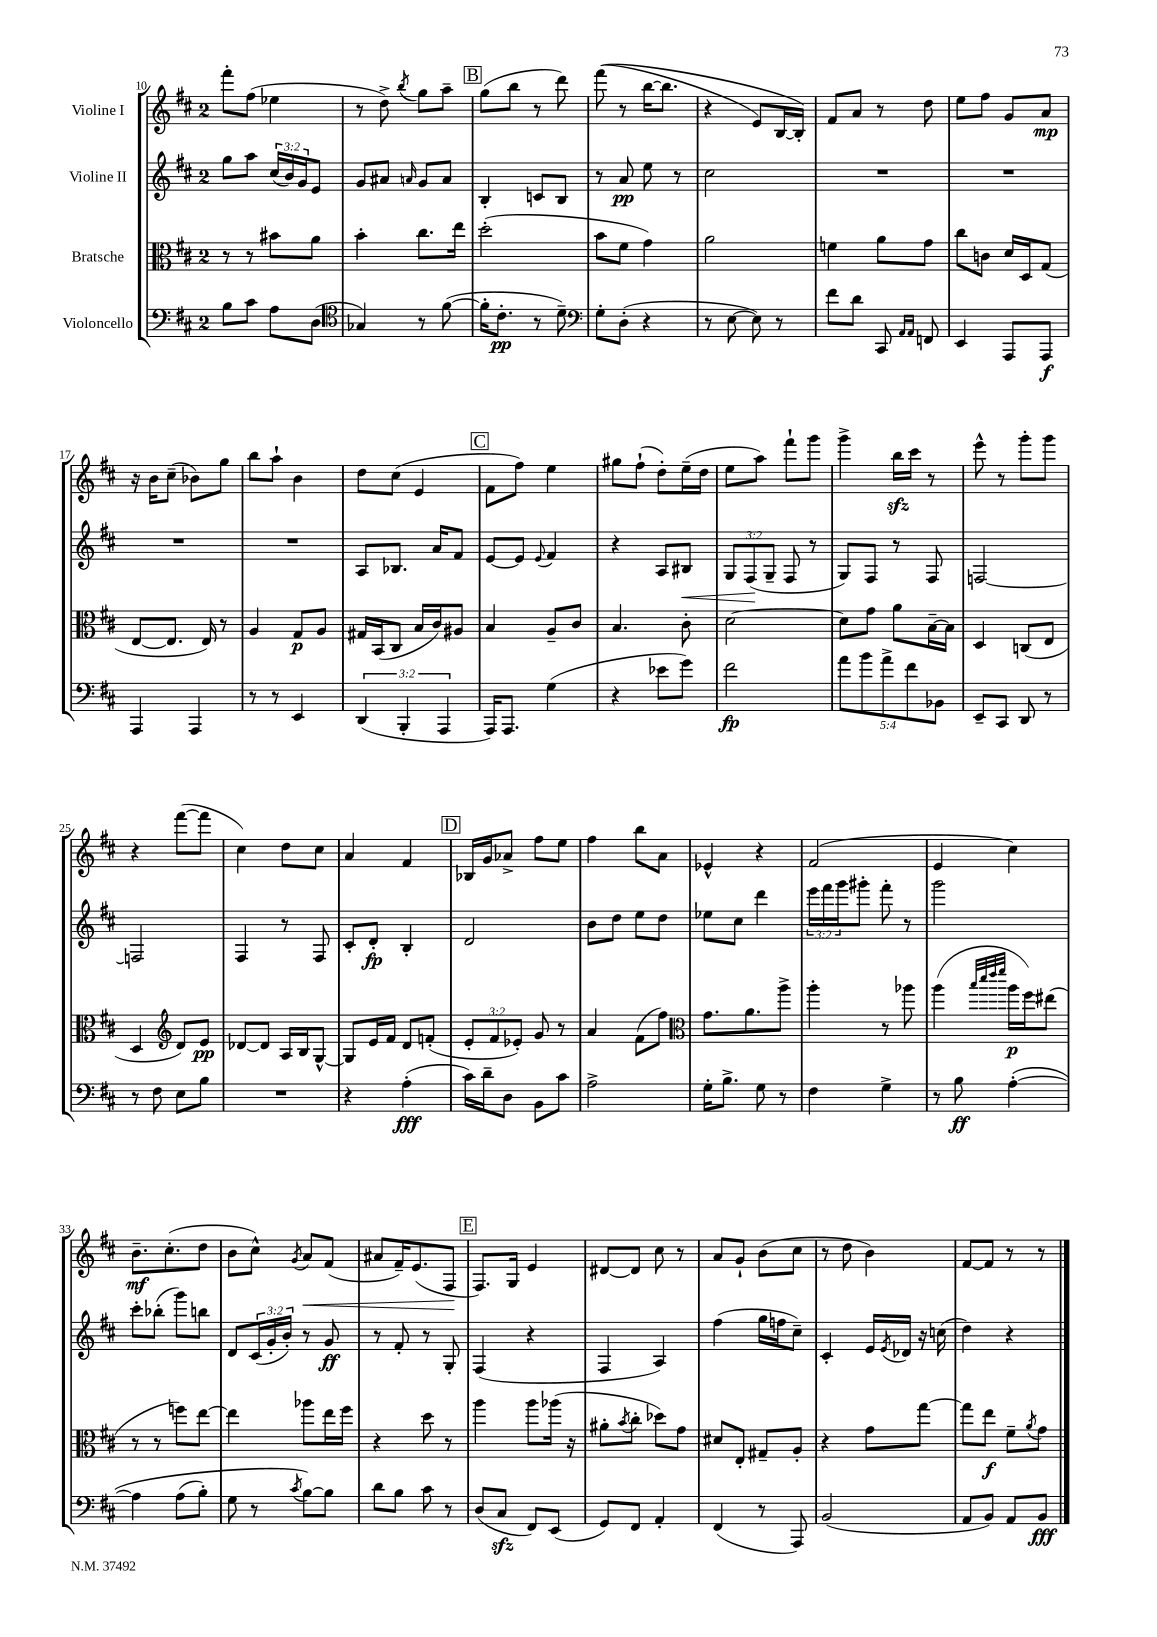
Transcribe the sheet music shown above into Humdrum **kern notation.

**kern	**kern	**kern	**kern
*staff4	*staff3	*staff2	*staff1
*clefF4	*clefC3	*clefG2	*clefG2
*k[f#c#]	*k[f#c#]	*k[f#c#]	*k[f#c#]
*M2/4	*M2/4	*M2/4	*M2/4
8B	8r	8gg	8fff#'
8c#	8r	8aa	(8ff#
8A	8b#	(24cc#	4ee-
.	.	24b)	.
.	.	24g	.
(8D	8a	8e	.
=	=	=	=
*clefC4	*	*	*
4G-)	4b'	8g	8r
.	.	8a#	8dd^)
.	.	16qqa	8qbb
8r	8.cc#	8g	8gg
([8f#	.	8a	8aa~
.	16ee	.	.
=	=	=	=
16f#']	(2dd'	4B'	(8gg
8.c#'	.	.	.
.	.	.	8bb
8r	.	8c	8r
8d~)	.	8B	8ddd)
=	=	=	=
*clefF4	*	*	*
8G'	8b	8r	&((8fff#
(8D'	8f#	8a	8r
4r	4g)	8ee	[16bb
.	.	.	8.bb]
.	.	8r	.
=	=	=	=
8r	2a	2cc#	4r
[8E	.	.	.
8E])	.	.	8e)
8r	.	.	[16B
.	.	.	16B']&)
=	=	=	=
8f#	4f	2r	8f#
8d	.	.	8a
8CC#	8a	.	8r
16qqAA	.	.	.
16qqAA	.	.	.
8FF	8g	.	8dd
=	=	=	=
4EE	8cc#	2r	8ee
.	8c	.	8ff#
8AAA	16d	.	8g
.	16D	.	.
8AAA	(8G	.	8a
=	=	=	=
4AAA	[8E	2r	16r
.	.	.	16b
.	8.E]	.	(8cc#~
4AAA	.	.	8b-)
.	16E)	.	.
.	8r	.	8gg
=	=	=	=
8r	4A	2r	8bb
8r	.	.	8aa`
4EE	8G	.	4b
.	8A	.	.
=	=	=	=
(6DD	16G#	8A	8dd
.	(16BB	.	.
.	8C#	8.B-	(8cc#
6BBB'	.	.	.
.	16B	.	4e
.	16c#)	16a	.
6AAA	.	.	.
.	8A#	8f#	.
=	=	=	=
16AAA)	4B	[8e	8f#
8.AAA	.	.	.
.	.	8e]	8ff#)
.	.	8qqe	.
(4G	8A~	4f#	4ee
.	8c#	.	.
=	=	=	=
4r	4.B	4r	8gg#
.	.	.	(8ff#`
8e-	.	8A	8dd')
8g)	8c#'	8B#	(16ee~
.	.	.	16dd
=	=	=	=
2f#	[2d	12G	8ee
.	.	(12F#	.
.	.	.	8aa)
.	.	12G~	.
.	.	8F#	8fff#`
.	.	8r	8ggg
=	=	=	=
10a	8d]	8G)	4ggg^
10b	.	.	.
.	8g	8F#	.
10a^	.	.	.
.	8a	8r	16bb
10f#	.	.	.
.	.	.	16ccc#
.	[16B~	8F#	8r
10BB-	.	.	.
.	16B]	.	.
=	=	=	=
8EE~	4D	[2F	8eee^^
8CC#	.	.	8r
8DD	(8C	.	8ggg'
8r	8E	.	8ggg
=	=	=	=
8r	4D	2F]	4r
8F#	.	.	.
*	*clefG2	*	*
8E	8d)	.	([8fff#
8B	8e	.	8fff#]
=	=	=	=
2r	[8d-	4F#	4cc#)
.	8d-]	.	.
.	16A	8r	8dd
.	16B	.	.
.	[8G^^	8F#	8cc#
=	=	=	=
4r	8G]	8c#'	4a
.	16e	8d'	.
.	16f#	.	.
(4A'	8d	4B'	4f#
.	(8f'	.	.
=	=	=	=
16c#)	12e'	2d	16B-
16d~	.	.	16g
.	12f#	.	.
8D	.	.	8a-^
.	12e-')	.	.
8BB	8g	.	8ff#
8c#	8r	.	8ee
=	=	=	=
2A^	4a	8b	4ff#
.	.	8dd	.
.	(8f#	8ee	8bb
.	8ff#)	8dd	8a
=	=	=	=
*	*clefC3	*	*
16G'	8.g	8ee-	4e-^^
8.B^	.	.	.
.	.	8cc#	.
.	8.a	.	.
8G	.	4ddd	4r
8r	8aa^	.	.
=	=	=	=
4F#	4aa'	24eee	(2f#
.	.	24fff#	.
.	.	24ggg	.
.	.	8ggg#'	.
4G^	8r	8fff#'	.
.	8aa-	8r	.
=	=	=	=
8r	(4aa	2ggg	4e
8B	.	.	.
.	32qqbb	.	.
.	32qqddd	.	.
.	32qqeee	.	.
.	32qqfff#	.	.
&([4A'	16aa	.	4cc#)
.	16ff#)	.	.
.	(8ee#	.	.
=	=	=	=
4A]	8r	8ccc#'	8.b~
.	8r	(8bb-'	.
.	.	.	(8.cc#'
(8A	8ff)	8ggg)	.
8B')	[8ee	8bb	8dd
=	=	=	=
8G	4ee]	8d	8b
8r	.	(24c#	8cc#^^)
.	.	24g'	.
.	.	24b')	.
8qc#	.	.	8qg
[8B&)	8aa-	8r	8a
8B]	16ee	8g	(8f#
.	16ff#	.	.
=	=	=	=
8d	4r	8r	8a#
8B	.	8f#'	16f#~)
.	.	.	(8.e
8c#	8dd	8r	.
8r	8r	8G'	8F#
=	=	=	=
(8D	4aa	(4F#	8.F#)
8C#	.	.	.
.	.	.	16G
8FF#)	8aa	4r	4e
(8EE	(16aa-	.	.
.	16r	.	.
=	=	=	=
8GG)	8a#'	4F#	[8d#
.	8qb	.	.
8FF#	8cc#'	.	8d#]
4AA'	8dd-)	4A)	8cc#
.	8g	.	8r
=	=	=	=
(4FF#	8d#	(4ff#	8a
.	8E'	.	8g`
8r	8G#~	16gg	(8b
.	.	16ff	.
8AAA)	8A'	8cc#~)	8cc#
=	=	=	=
(2BB	4r	4c#'	8r
.	.	.	8dd
.	8g	16e	4b)
.	.	8qe	.
.	.	16d-	.
.	[8gg	16r	.
.	.	(16cc	.
=	=	=	=
8AA	8gg]	4dd)	[8f#
8BB)	8ee	.	8f#]
8AA	8f#~	4r	8r
.	8qa	.	.
8BB	8g	.	8r
==	==	==	==
*-	*-	*-	*-
